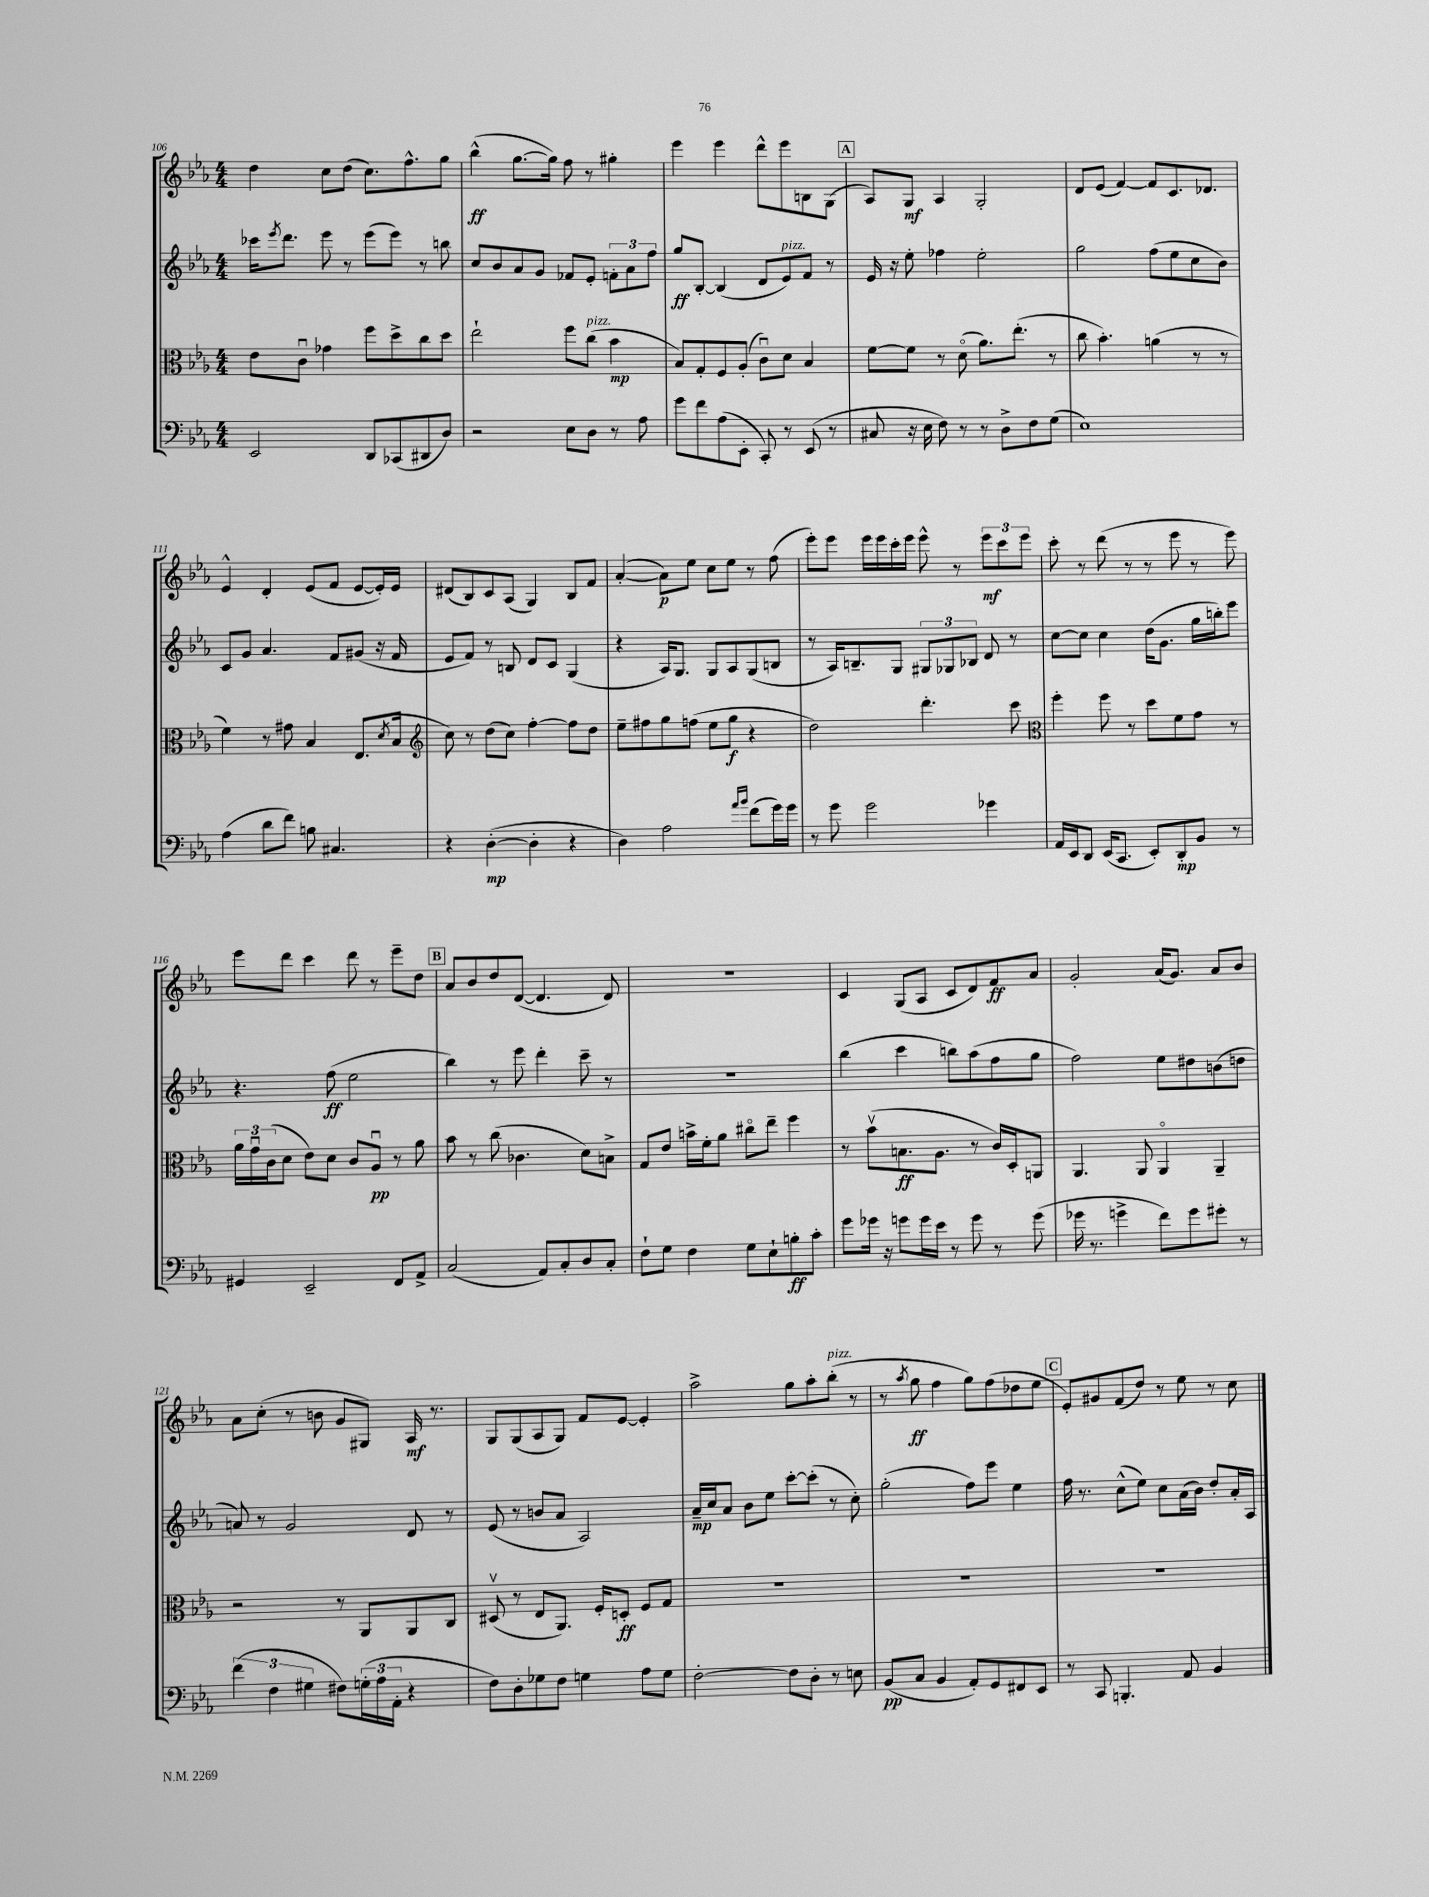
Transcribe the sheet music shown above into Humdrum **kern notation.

**kern	**kern	**kern	**kern
*staff4	*staff3	*staff2	*staff1
*clefF4	*clefC3	*clefG2	*clefG2
*k[b-e-a-]	*k[b-e-a-]	*k[b-e-a-]	*k[b-e-a-]
*M4/4	*M4/4	*M4/4	*M4/4
2EE-	8e-	16ccc-	4dd
.	.	8qeee-	.
.	.	8.ddd	.
.	8cu	.	.
.	4g-	8eee-	8cc
.	.	8r	(8dd
8DD	8ff	(8eee-	8.cc)
(8CC-	8dd^	8eee-)	.
.	.	.	8.ff^^
8DD#	8cc	8r	.
8D)	8dd	8bb	8gg
=	=	=	=
2r	2ee-`	8cc	(4bb-^^
.	.	8b-	.
.	.	8a-	[8.gg
.	.	8g	.
.	.	.	16gg])
8E-	8ff	8f-	8ff
8D	(8cc	8e-'	8r
8r	4b-	12f'	4gg#'
.	.	12a-	.
8A-	.	.	.
.	.	12ff	.
=	=	=	=
8g	8B-)	8gg	4eee-
8f	8G'	[8B-'	.
(8A-	8F	(4B-]	4eee-
8EE-'	(8A-'	.	.
8CC')	8cu)	8d	8ddd^^
8r	8d	8e-)	8eee-
(8EE-	4B-	8f	8B
8r	.	8r	(8G
=	=	=	=
8C#	[8f	16e-	8A-)
.	.	16r	.
16r	8f]	8ee-'	8G
16E-	.	.	.
8F)	8r	4ff-	4A-
8r	(8do	.	.
8r	8.a-)	2ee-'	2G'
8D^	.	.	.
.	(8.ee-'	.	.
8F	.	.	.
(8G	8r	.	.
=	=	=	=
1E-)	8cc	2gg	8d
.	4.b-')	.	(8e-
.	.	.	[4f)
.	(4a	(8ff	8f]
.	.	8ee-	8.c
.	8r	8cc	.
.	.	.	8.d-
.	8r	8b-)	.
=	=	=	=
(4A-	4f)	8c	4e-^^
.	.	8g	.
8d	8r	4.a-	4d'
8f)	8g#	.	.
8B	4B-	.	(8e-
4.C#	.	8f	8f
.	(8.E-	(8g#	[8e-
.	.	16r	16e-'])
.	8qd	.	.
.	16B-	16f	16e-
=	=	=	=
*	*clefG2	*	*
4r	8cc)	8e-	(8d#
.	8r	8f)	8B-)
([4D'	(8dd	8r	8c
.	8cc)	8B	(8A-
4D']	[4ff'	8d	4G)
.	.	8c	.
4r	8ff]	(4G	8B-
.	8dd	.	8f
=	=	=	=
4D)	8ee-~	4r	([4a-'
.	8ff#	.	.
2A-	8gg	16A-)	8a-])
.	.	8.G	.
.	(8ff	.	8ee-
.	8ee-	8G	8cc
.	8gg	8A-	8ee-
16qqa-	.	.	.
16qqb-	.	.	.
(8f	4r	(8G	8r
16g)	.	8B	(8ff
16g	.	.	.
=	=	=	=
8r	2dd)	8r	8eee-')
8g	.	16A-)	8eee-
.	.	8.B~	.
2g	.	.	16eee-
.	.	.	16eee-
.	.	8G	16ccc'
.	.	.	16eee-
.	4.ddd'	12G#	8eee-^^
.	.	12G-	.
.	.	.	8r
.	.	12B-	.
4g-	.	8d	12eee-
.	.	.	12ccc
.	8ccc	8r	.
.	.	.	12eee-
=	=	=	=
*	*clefC3	*	*
16AA-	4ff'	[8cc	8ccc'
16EE-	.	.	.
8DD	.	8cc]	8r
(16EE-	8ff	4cc	(8ddd
8.CC	.	.	.
.	8r	.	8r
8EE-')	8dd	(16dd	8r
.	.	8.g	.
8DD'	8f	.	8eee-
8BB-	8g	16gg	8r
.	.	16bb')	.
8r	8r	8eee-	8eee-)
=	=	=	=
4GG#	24a-	4.r	8eee-
.	24gu	.	.
.	(24c	.	.
.	8d	.	8ddd
2EE-~	8e-)	.	4ccc
.	8d	(8ff	.
.	8c	2ee-	8ddd
.	8A-u	.	8r
8FF	8r	.	8eee-~
8AA-^	8a-	.	8dd
=	=	=	=
(2C	8b-	4bb-)	8a-
.	8r	.	8b-
.	(8cc	8r	8dd
.	4.c-	8eee-	([8d
8AA-)	.	4ddd'	4.d]
8C'	.	.	.
8D	8d)	8ccc~	.
8C'	8B^	8r	8d)
=	=	=	=
8F`	8G	1r	1r
8G	8e-	.	.
4F	16b^	.	.
.	16f'	.	.
.	8a-	.	.
8G	8cc#o	.	.
8E-`	8ee-~	.	.
8B'	4ff	.	.
8c'	.	.	.
=	=	=	=
8g	8r	(4bb-	4c
16g-	(8b-v	.	.
16r	.	.	.
8g	8.B	4ccc	(8G
16g	.	.	8A-
16e-	8.A-	.	.
8r	.	8bb)	8c
8g	8r	(8aa-	8d)
8r	16c)	8ff	8f
.	16D'	.	.
(8g	8AA	8gg	8a-
=	=	=	=
16g-	4.AA-	2ff)	2g'
8.r	.	.	.
4g^	.	.	.
.	8AA-	.	.
8f)	4AA-o	8ee-	(16a-
.	.	.	8.g)
8g	.	8dd#	.
8g#'	4AA-~	(8b	8a-
8r	.	8dd	8b-
=	=	=	=
(6f	2r	8a)	8a-
.	.	8r	(8cc'
6F	.	.	.
.	.	2g	8r
6G#	.	.	.
.	.	.	8b
8F#)	8r	.	8g
(24G'	8AA-	.	8G#)
24A-	.	.	.
24AA-'	.	.	.
4r	8AA-	8d	16A-
.	.	.	8.r
.	8C	8r	.
=	=	=	=
8F)	(8D#v	(8e-	8G
8D'	8r	8r	(8G
8G-	8E-	8b	8A-
8F	8.AA-)	8a-	8G)
4G	.	2A-)	8f
.	16F'	.	.
.	8D'	.	[8e-
8A-	8F	.	4e-']
8G	8G	.	.
=	=	=	=
[2F'	1r	16a-~	2aa-^
.	.	16cc	.
.	.	8a-	.
.	.	8b-	.
.	.	8ee-	.
8F]	.	[8ccc'	8gg
8D'	.	(8ccc']	8aa-'
8r	.	8r	(8bb-'
8E	.	8cc')	8r
=	=	=	=
(8BB-	1r	(2gg'	8r
.	.	.	8qaa-
8C	.	.	8gg
4BB-	.	.	4ff
8AA-')	.	8ff)	8gg)
8GG	.	8eee-	(8ff
8FF#	.	4ee-	8dd-
8EE-	.	.	8ee-
=	=	=	=
8r	1r	16ff	8e-')
.	.	8.r	.
8CC	.	.	8g#
4.BBB'	.	(8cc^^	(8f
.	.	8ee-)	8dd)
.	.	8cc	8r
8AA-	.	(16a-	8ee-
.	.	16b-)	.
4BB-	.	8dd'	8r
.	.	16a-'	8cc
.	.	16A-	.
==	==	==	==
*-	*-	*-	*-
